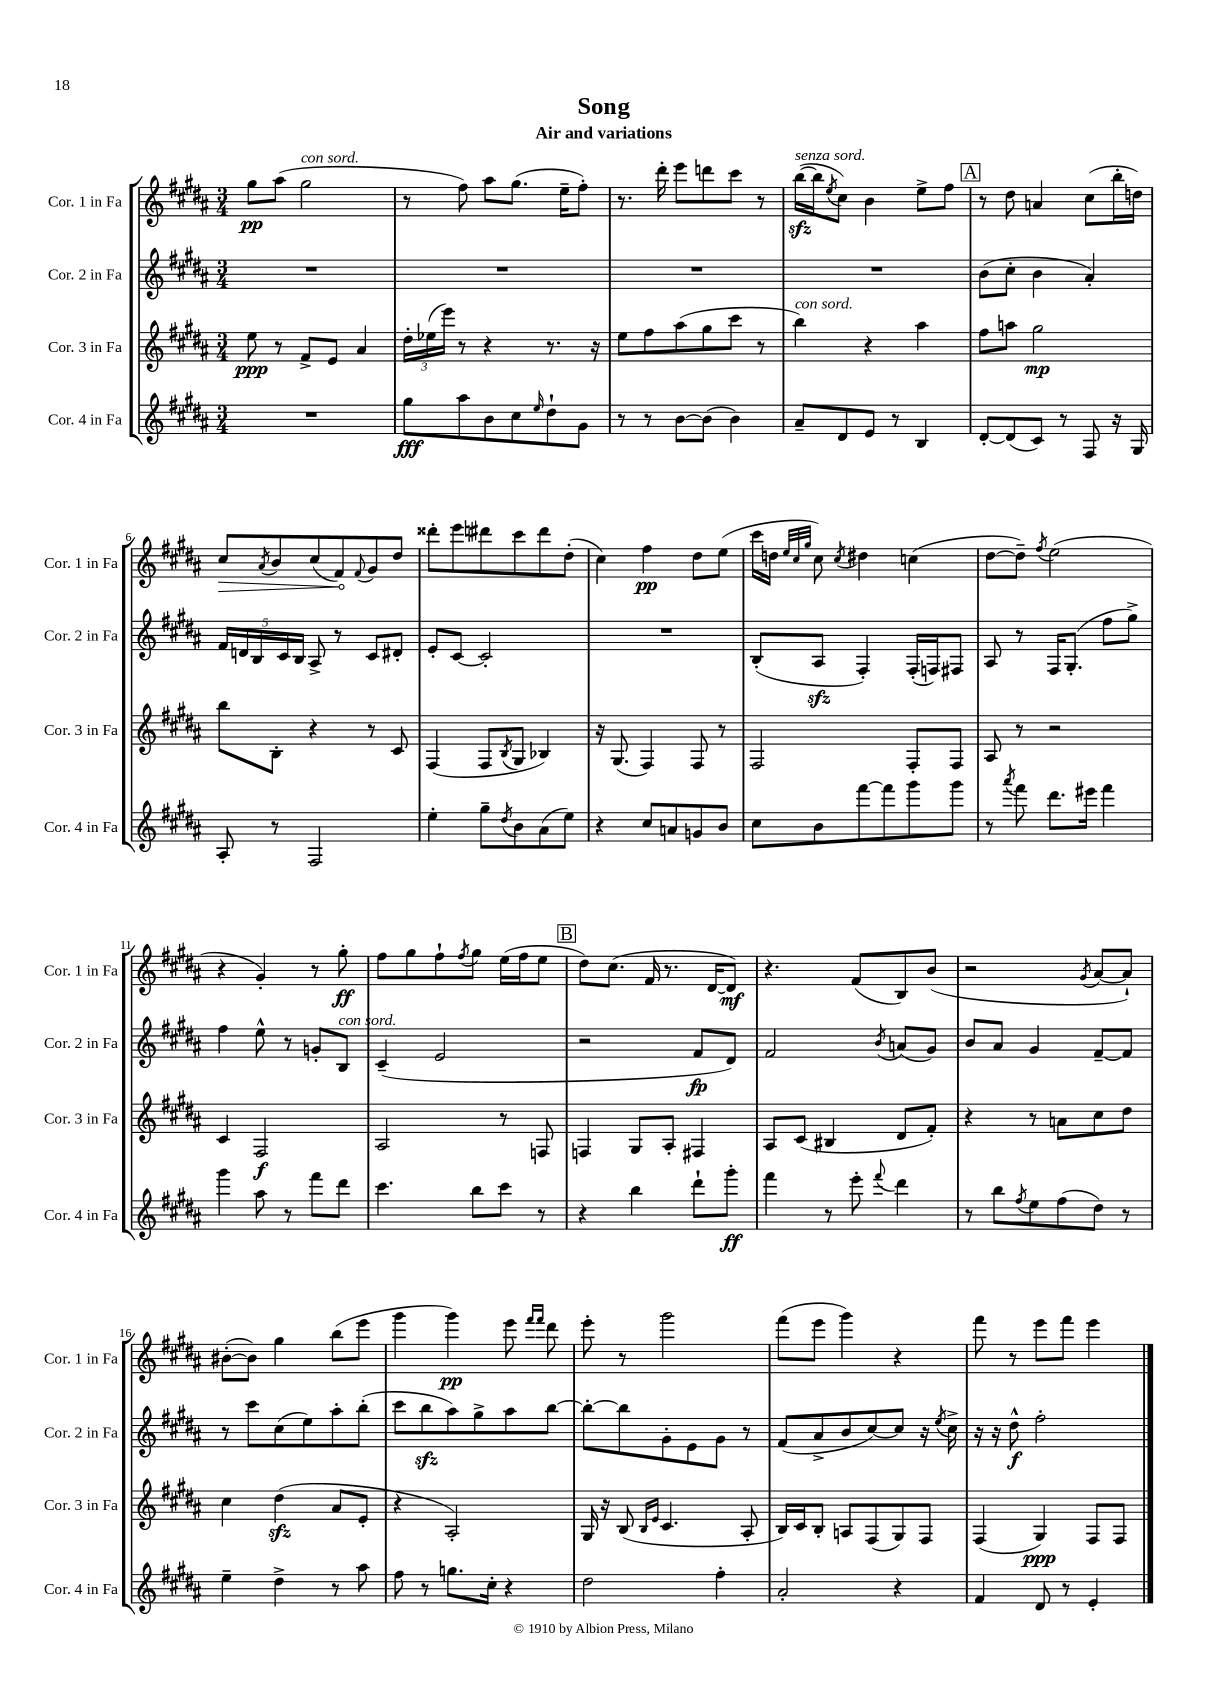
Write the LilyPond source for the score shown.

\header { title = "Song" subtitle = "Air and variations" }
<<
\new StaffGroup <<
\new Staff = "s0" \with { instrumentName = "Cor. 1 in Fa" shortInstrumentName = "Cor. 1 in Fa" } {
    \clef treble \key b \major \numericTimeSignature \time 3/4
    gis''8\pp ais''8( gis''2^\markup { \italic "con sord." } |
    r8 fis''8) ais''8 gis''8.( e''16-- fis''8-.) |
    r8. dis'''16-. e'''8 d'''8 cis'''8 r8 |
    b''16~\sfz^\markup { \italic "senza sord." }( b''16 \acciaccatura { e''8 } cis''8) b'4 e''8-> fis''8 |
    \mark \markup { \box "A" } r8 dis''8 a'4 cis''8( b''16-. d''16) |
    \once \override Hairpin.circled-tip = ##t cis''8\> \acciaccatura { ais'8 } b'8 cis''8( fis'8\!) \appoggiatura { fis'8 } gis'8 dis''8 |
    disis'''8-. e'''8 dis'''8 cis'''8 dis'''8 dis''8-.( |
    cis''4) fis''4\pp dis''8 e''8( |
    cis'''16 d''16 \grace { e''32 cis''32 gis''32 } cis''8) \acciaccatura { cis''8 } dis''4 c''4( |
    dis''8~ dis''8--) \acciaccatura { fis''8 } e''2( |
    r4 gis'4-.) r8 gis''8-.\ff |
    fis''8 gis''8 fis''8-! \acciaccatura { fis''8 } gis''8 e''16( fis''16 e''8 |
    \mark \markup { \box "B" } dis''8) cis''8.( fis'16 r8. dis'16~ dis'8\mf) |
    r4. fis'8( b8) b'8( |
    r2 \acciaccatura { gis'8 } ais'8~ ais'8-!) |
    bis'8~-.( bis'8) gis''4 b''8( e'''8 |
    gis'''4 gis'''4\pp) e'''8 \grace { fis'''16 fis'''16 } dis'''8 |
    e'''8-. r8 gis'''2 |
    fis'''8( e'''8 gis'''4) r4 |
    fis'''8 r8 e'''8 fis'''8 e'''4 \bar "|." |
}
\new Staff = "s1" \with { instrumentName = "Cor. 2 in Fa" shortInstrumentName = "Cor. 2 in Fa" } {
    \clef treble \key b \major \numericTimeSignature \time 3/4
    R2. |
    R2. |
    R2. |
    R2. |
    \mark \markup { \box "A" } b'8( cis''8-. b'4 ais'4-.) |
    \tuplet 5/4 { fis'16 d'16 b16 cis'16 b16 } ais8-> r8 cis'8 dis'8-. |
    e'8-. cis'8~ cis'2-. |
    R2. |
    b8-.( ais8\sfz fis4-.) fis16-.( f16) fis8 |
    ais8 r8 fis16 gis8.-.( fis''8 gis''8->) |
    fis''4 e''8-^ r8 g'8-. b8^\markup { \italic "con sord." } |
    cis'4--( e'2 |
    \mark \markup { \box "B" } r2 fis'8\fp dis'8) |
    fis'2 \acciaccatura { b'8 } a'8( gis'8) |
    b'8 ais'8 gis'4 fis'8~-- fis'8 |
    r8 cis'''8 cis''8( e''8) ais''8-. b''8-.( |
    cis'''8 b''8\sfz ais''8) gis''8-> ais''8 b''8~ |
    b''8~-. b''8 gis'8-. e'8 gis'8 r8 |
    fis'8( ais'8-> b'8 cis''8~) cis''8 r16 \acciaccatura { e''8 } cis''16-> |
    r16 r16 dis''8-^\f fis''2-. \bar "|." |
}
\new Staff = "s2" \with { instrumentName = "Cor. 3 in Fa" shortInstrumentName = "Cor. 3 in Fa" } {
    \clef treble \key b \major \numericTimeSignature \time 3/4
    e''8\ppp r8 fis'8-> e'8 ais'4 |
    \tuplet 3/2 { dis''16-. ees''16( e'''16) } r8 r4 r8. r16 |
    e''8 fis''8 ais''8( gis''8 cis'''8 r8 |
    b''4^\markup { \italic "con sord." }) r4 ais''4 |
    \mark \markup { \box "A" } fis''8 a''8 gis''2\mp |
    b''8 b8-. r4 r8 cis'8 |
    fis4( fis8 \acciaccatura { b8 } gis8 bes4) |
    r16 gis8.( fis4) fis8 r8 |
    fis2 fis8-. fis8 |
    ais8 r8 r2 |
    cis'4 fis2\f |
    ais2 r8 f8 |
    \mark \markup { \box "B" } f4 gis8 ais8-. fis4 |
    ais8 cis'8( bis4 dis'8 fis'8-.) |
    r4 r8 a'8 cis''8 dis''8 |
    cis''4 dis''4\sfz( ais'8 e'8-. |
    r4 ais2-.) |
    gis16 r16 b8( \grace { b16 e'16 } cis'4. ais8-. |
    b16) cis'16 b8-. a8 fis8( gis8) fis8 |
    fis4( gis4\ppp) fis8 fis8 \bar "|." |
}
\new Staff = "s3" \with { instrumentName = "Cor. 4 in Fa" shortInstrumentName = "Cor. 4 in Fa" } {
    \clef treble \key b \major \numericTimeSignature \time 3/4
    R2. |
    gis''8\fff ais''8 b'8 cis''8 \grace { e''16 } dis''8-! gis'8 |
    r8 r8 b'8~ b'8( b'4) |
    ais'8-- dis'8 e'8 r8 b4 |
    \mark \markup { \box "A" } dis'8~-. dis'8( cis'8) r8 fis8 r16 gis16 |
    ais8-. r8 fis2 |
    e''4-. gis''8-- \acciaccatura { dis''8 } b'8 ais'8( e''8) |
    r4 cis''8 a'8 g'8 b'8 |
    cis''8 b'8 fis'''8~ fis'''8 gis'''8 gis'''8 |
    r8 \acciaccatura { ais'''8 } fis'''8 dis'''8. eis'''16 fis'''4 |
    gis'''4 ais''8 r8 fis'''8 dis'''8 |
    cis'''4. b''8 cis'''8 r8 |
    \mark \markup { \box "B" } r4 b''4 dis'''8-! gis'''8-.\ff |
    fis'''4 r8 e'''8-. \appoggiatura { fis'''8 } dis'''4 |
    r8 b''8 \acciaccatura { fis''8 } e''8 fis''8( dis''8) r8 |
    e''4-- dis''4-> r8 ais''8 |
    fis''8 r8 g''8. cis''16-. r4 |
    dis''2 fis''4-. |
    ais'2-. r4 |
    fis'4 dis'8 r8 e'4-. \bar "|." |
}
>>
>>
